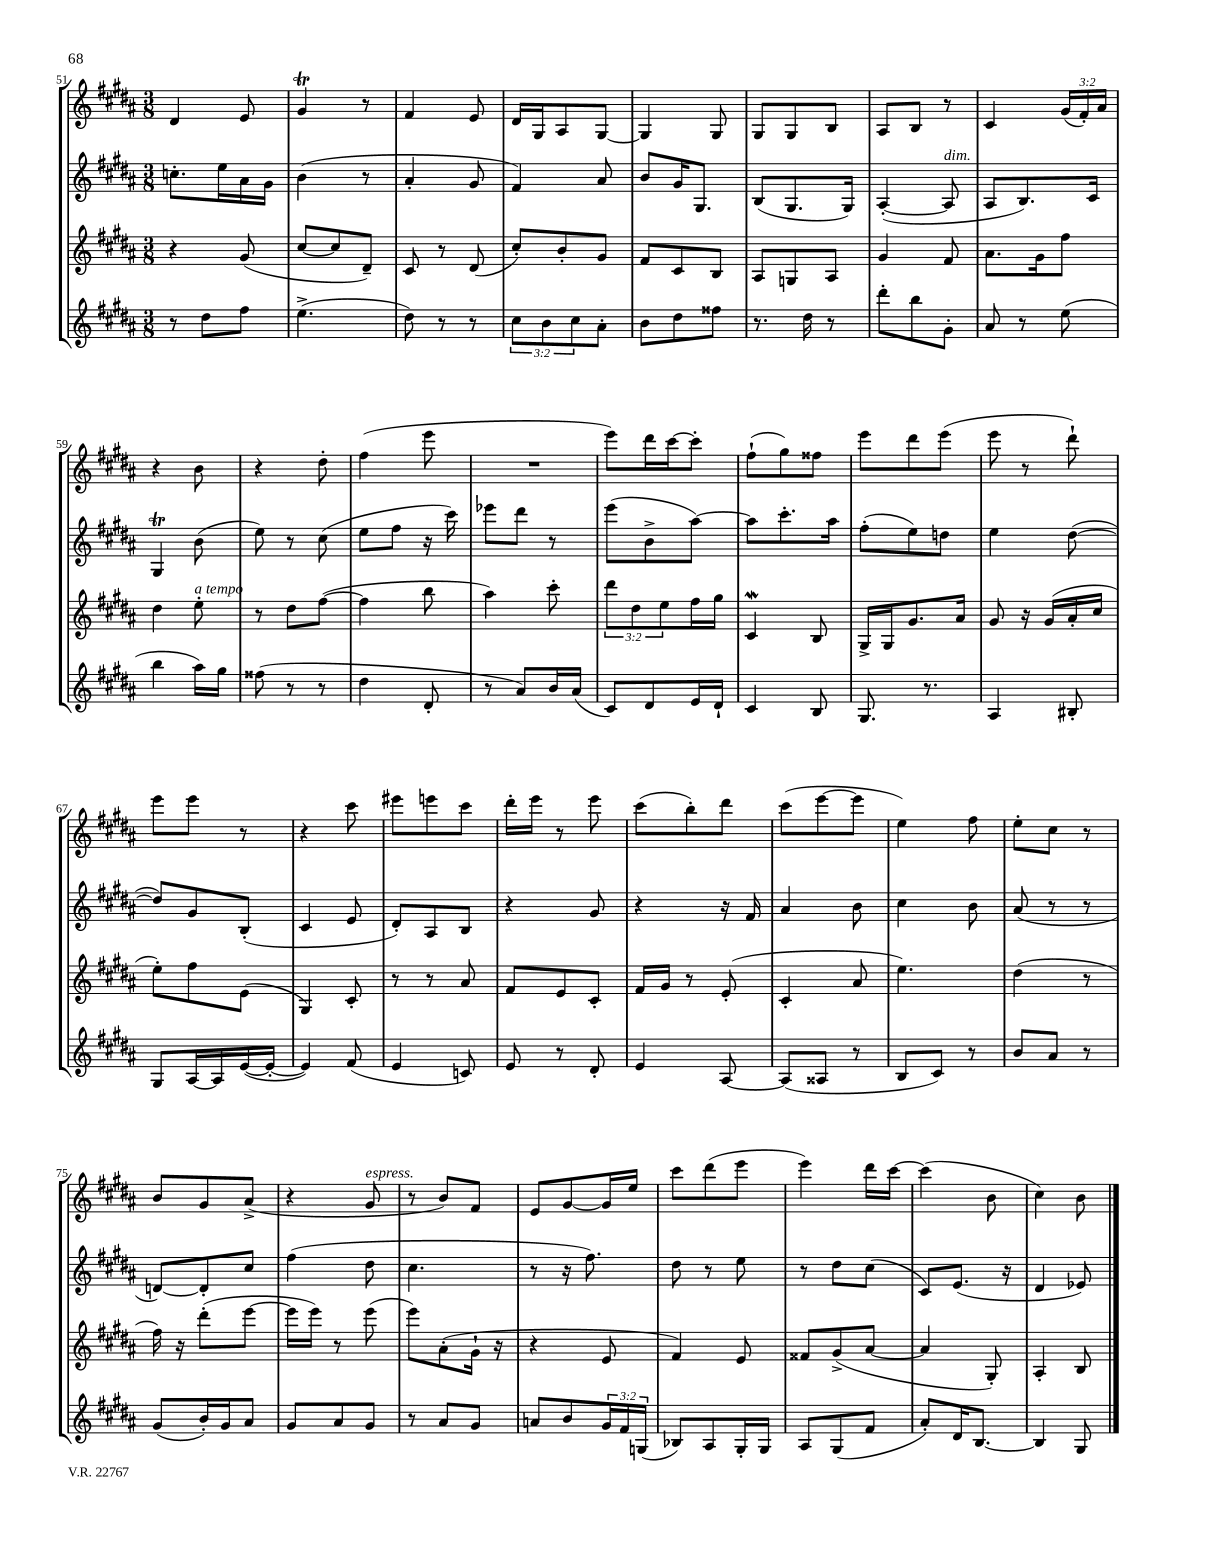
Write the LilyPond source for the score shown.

<<
\new StaffGroup <<
\new Staff = "s0" {
    \clef treble \key b \major \numericTimeSignature \time 3/8 \override Staff.TupletNumber.text = #tuplet-number::calc-fraction-text
    dis'4 e'8 |
    gis'4\trill r8 |
    fis'4 e'8 |
    dis'16 gis16 ais8 gis8~ |
    gis4 gis8 |
    gis8 gis8 b8 |
    ais8 b8 r8 |
    cis'4 \tuplet 3/2 { gis'16( fis'16-.) ais'16 } |
    r4 b'8 |
    r4 dis''8-. |
    fis''4( e'''8 |
    R4. |
    e'''8) dis'''16 cis'''16~ cis'''8-. |
    fis''8-!( gis''8) fisis''8 |
    e'''8 dis'''8 e'''8( |
    e'''8 r8 dis'''8-!) |
    e'''8 e'''8 r8 |
    r4 cis'''8 |
    eis'''8 e'''8 cis'''8 |
    dis'''16-. e'''16 r8 e'''8 |
    cis'''8( b''8-.) dis'''8 |
    cis'''8( e'''8~ e'''8 |
    e''4) fis''8 |
    e''8-. cis''8 r8 |
    b'8 gis'8 ais'8->( |
    r4 gis'8^\markup { \italic "espress." } |
    r8 b'8) fis'8 |
    e'8 gis'8~ gis'16 e''16 |
    cis'''8 dis'''8( e'''8 |
    e'''4) dis'''16 cis'''16~ |
    cis'''4( b'8 |
    cis''4) b'8 \bar "|." |
}
\new Staff = "s1" {
    \clef treble \key b \major \numericTimeSignature \time 3/8
    c''8.-. e''16 ais'16 gis'16 |
    b'4( r8 |
    ais'4-. gis'8 |
    fis'4) ais'8 |
    b'8 gis'16 gis8. |
    b8( gis8. gis16) |
    ais4~-.( ais8^\markup { \italic "dim." } |
    ais8 b8.) cis'16 |
    gis4\trill b'8( |
    e''8) r8 cis''8( |
    e''8 fis''8 r16 cis'''16) |
    ees'''8 dis'''8 r8 |
    e'''8( b'8-> ais''8~) |
    ais''8 cis'''8.-. ais''16 |
    fis''8-.( e''8) d''8 |
    e''4 dis''8~( |
    dis''8) gis'8 b8-.( |
    cis'4 e'8 |
    dis'8-.) ais8 b8 |
    r4 gis'8 |
    r4 r16 fis'16 |
    ais'4 b'8 |
    cis''4 b'8 |
    ais'8( r8 r8 |
    d'8~) d'8-. cis''8 |
    fis''4( dis''8 |
    cis''4. |
    r8 r16 fis''8.) |
    dis''8 r8 e''8 |
    r8 dis''8 cis''8( |
    cis'8) e'8.( r16 |
    dis'4 ees'8) \bar "|." |
}
\new Staff = "s2" {
    \clef treble \key b \major \numericTimeSignature \time 3/8 \override Staff.TupletNumber.text = #tuplet-number::calc-fraction-text
    r4 gis'8( |
    cis''8~ cis''8 dis'8--) |
    cis'8 r8 dis'8( |
    cis''8-.) b'8-. gis'8 |
    fis'8 cis'8 b8 |
    ais8 g8 ais8 |
    gis'4 fis'8 |
    ais'8. gis'16 fis''8 |
    dis''4 e''8-.^\markup { \italic "a tempo" } |
    r8 dis''8 fis''8~( |
    fis''4 b''8 |
    ais''4) cis'''8-. |
    \tuplet 3/2 { dis'''8 dis''8 e''8 } fis''16 gis''16 |
    cis'4\mordent b8 |
    gis16-> gis16 gis'8. ais'16 |
    gis'8 r16 gis'16( ais'16-. cis''16 |
    e''8-.) fis''8 e'8( |
    gis4) cis'8-. |
    r8 r8 ais'8 |
    fis'8 e'8 cis'8-. |
    fis'16 gis'16 r8 e'8-.( |
    cis'4-. ais'8 |
    e''4.) |
    dis''4( r8 |
    fis''16) r16 dis'''8-.( e'''8~ |
    e'''16 e'''16) r8 e'''8( |
    e'''8) ais'8-.( gis'16-! r16 |
    r4 e'8 |
    fis'4) e'8 |
    fisis'8 gis'8->( ais'8~ |
    ais'4 gis8-.) |
    ais4-. b8 \bar "|." |
}
\new Staff = "s3" {
    \clef treble \key b \major \numericTimeSignature \time 3/8 \override Staff.TupletNumber.text = #tuplet-number::calc-fraction-text
    r8 dis''8 fis''8 |
    e''4.->( |
    dis''8) r8 r8 |
    \tuplet 3/2 { cis''8 b'8 cis''8 } ais'8-. |
    b'8 dis''8 fisis''8 |
    r8. dis''16 r8 |
    dis'''8-. b''8 gis'8-. |
    ais'8 r8 e''8( |
    b''4 ais''16) gis''16 |
    fisis''8( r8 r8 |
    dis''4 dis'8-. |
    r8 ais'8) b'16 ais'16( |
    cis'8) dis'8 e'16 dis'16-! |
    cis'4 b8 |
    gis8. r8. |
    ais4 bis8-. |
    gis8 ais16~ ais16 e'16~( e'16~-. |
    e'4) fis'8( |
    e'4 c'8) |
    e'8 r8 dis'8-. |
    e'4 ais8~ |
    ais8( aisis8 r8 |
    b8 cis'8) r8 |
    b'8 ais'8 r8 |
    gis'8( b'16-.) gis'16 ais'8 |
    gis'8 ais'8 gis'8 |
    r8 ais'8 gis'8 |
    a'8 b'8 \tuplet 3/2 { gis'16 fis'16 g16( } |
    bes8) ais8 gis16-. gis16 |
    ais8 gis8( fis'8 |
    ais'8-.) dis'16 b8.~ |
    b4 gis8 \bar "|." |
}
>>
>>
\layout { \context { \Score currentBarNumber = #51 } }
